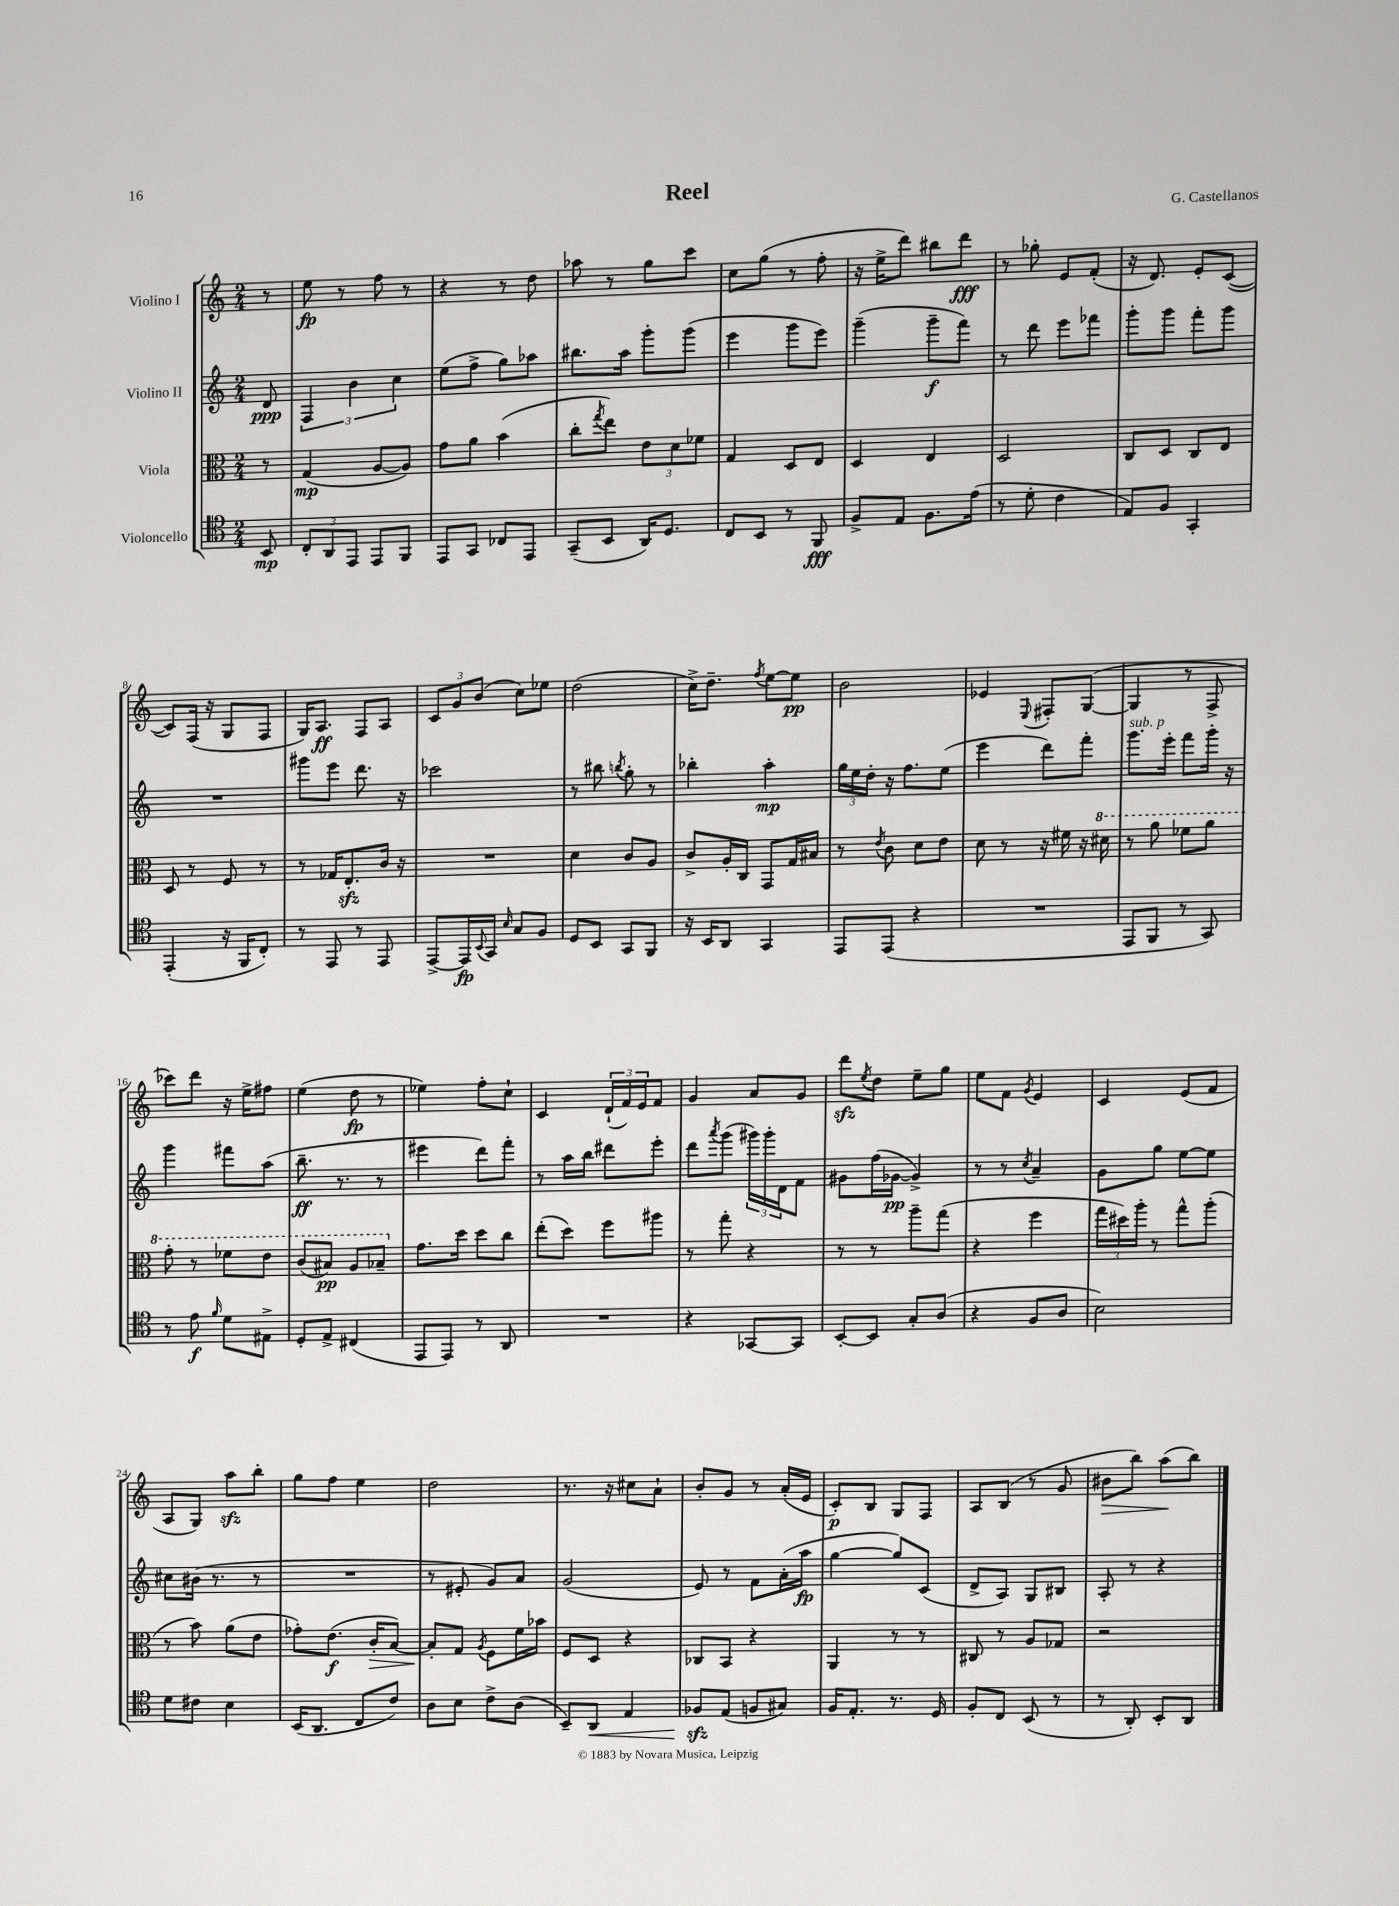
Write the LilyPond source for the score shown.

\header { title = "Reel" composer = "G. Castellanos" }
<<
\new StaffGroup <<
\new Staff = "s0" \with { instrumentName = "Violino I" } {
    \clef treble \key c \major \numericTimeSignature \time 2/4 \partial 8
    r8 |
    e''8\fp r8 f''8 r8 |
    r4 r8 d''8 |
    aes''8 r8 g''8 c'''8 |
    c''8 g''8( r8 f''8-. |
    r16 e''16-> d'''8) bis''8 d'''8\fff |
    r8 ges''8-. e'8 f'8-.( |
    r16 d'8.) e'8-. c'8~( |
    c'8) f16( r16 g8 f8 |
    g16) a8.\ff f8 a8 |
    \tuplet 3/2 { c'8 g'8 b'8( } c''8) ees''8 |
    d''2( |
    c''16->) d''8.-- \acciaccatura { f''8 } e''8~ e''8\pp |
    b'2 |
    ees'4 \appoggiatura { e8 } fis8-. g8~( |
    g4 r8 f8-> |
    ces'''8) d'''8 r16 e''16-> fis''8 |
    e''4( d''8\fp r8 |
    ees''4) f''8-. c''8-! |
    c'4 \tuplet 3/2 { d'16-!( f'16) e'16 } f'8 |
    g'4 a'8 g'8 |
    d'''8\sfz \acciaccatura { e''8 } d''8 e''8-- g''8 |
    e''8 f'8 \acciaccatura { g'8 } e'4 |
    c'4 e'8( f'8 |
    a8 g8) a''8\sfz b''8-. |
    g''8 f''8 e''4 |
    d''2 |
    r8. r16 cis''8 a'8-! |
    b'8-. g'8 r8 a'16-.( e'16 |
    c'8-.\p) b8 g8 f8 |
    a8 b8( r8 g'8 |
    bis'8\> b''8) a''8\!( b''8) \bar "|." |
}
\new Staff = "s1" \with { instrumentName = "Violino II" } {
    \clef treble \key c \major \numericTimeSignature \time 2/4 \partial 8
    d'8\ppp |
    \tuplet 3/2 { f4 b'4 c''4 } |
    e''8( f''8-> g''8) aes''8 |
    bis''8. a''16 g'''8-. g'''8( |
    e'''4 g'''8 e'''8) |
    g'''4--( g'''8--\f f'''8) |
    r8 d'''8 e'''8 fes'''8 |
    g'''8-. g'''8 f'''8-. g'''8 |
    R2 |
    gis'''8 e'''8 d'''8. r16 |
    ces'''2 |
    r8 bis''8 \acciaccatura { b''8 } g''8-. r8 |
    bes''4-. a''4-.\mp |
    \tuplet 3/2 { g''16 e''16 d''16-. } r16 f''8. e''8( |
    e'''4 d'''8) f'''8-. |
    g'''8.^\markup { \italic "sub. p" } e'''16-. f'''8 g'''16-. r16 |
    g'''4 fis'''8 a''8( |
    b''8.--\ff r8. r8 |
    eis'''4 d'''8) f'''8-. |
    r8 a''16 b''16 dis'''8 e'''8-. |
    d'''8 \acciaccatura { a'''8 } g'''8( \tuplet 3/2 { gis'''16) gis'''16-. d'16 } f'8 |
    gis'8 f''16( ges'16~\pp ges'4->) |
    r8 r8 \acciaccatura { c''8 } a'4-- |
    g'8 g''8 e''8~ e''8 |
    cis''8 bis'16( r8. r8 |
    R2 |
    r8 eis'8-. g'8) a'8 |
    g'2( |
    e'8) r8 f'8 a'16-.( a''16\fp |
    g''4~ g''8) c'8( |
    d'8-> a8) g8 bis8 |
    a8-. r8 r4 \bar "|." |
}
\new Staff = "s2" \with { instrumentName = "Viola" } {
    \clef alto \key c \major \numericTimeSignature \time 2/4 \partial 8
    r8 |
    g4\mp( a8~ a8) |
    g'8 a'8 b'4( |
    c''8-. \acciaccatura { g''8 } e''8) \tuplet 3/2 { e'8 d'8 fes'8 } |
    g4 d8 e8 |
    d4 e4 |
    d2 |
    c8 d8 c8 e8 |
    d8 r8 f8 r8 |
    r8 ges16 e8.-.\sfz c'16 r16 |
    R2 |
    d'4 c'8 a8 |
    c'8-> a16-. c16 g,8 g16 bis16 |
    r8 \acciaccatura { e'8 } c'8 d'8 e'8 |
    d'8 r8 r16 fis'16 r16 \ottava #1 dis''16 |
    r8 a''8 fes''8 a''8 |
    g''8-. r8 fes''8 e''8 |
    c''8( bis'8\pp) a'8 bes'8-- \ottava #0 |
    g'8. d''16 d''8 c''8 |
    e''8-.( d''8) f''8 ais''8 |
    r8 g''8-. r4 |
    r8 r8 a''8-- g''8( |
    r4 f''4 |
    \tuplet 3/2 { g''16 dis''16) a''16-. } r8 g''8-^ a''8-.( |
    r8 b'8) a'8( e'8 |
    ges'8-.) e'8.\f( c'16-.\> b8~) |
    b8-.\! g8 \acciaccatura { a8 } f8 f'16 bes'16 |
    f8 d8 r4 |
    ces8 b,8 r4 |
    a,4 r8 r8 |
    cis8 r8 a8 ges8 |
    r2 \bar "|." |
}
\new Staff = "s3" \with { instrumentName = "Violoncello" } {
    \clef tenor \key c \major \numericTimeSignature \time 2/4 \partial 8
    b,8\mp |
    \tuplet 3/2 { c8-. a,8 e,8 } e,8 f,8 |
    e,8 g,8 ces8 e,8 |
    g,8--( b,8 a,16) d8. |
    c8 b,8 r8 f,8\fff |
    f8-> e8 f8. e'16( |
    r8 d'8-. c'4 |
    e8) f8 g,4-. |
    e,4-.( r16 f,16 c8-.) |
    r8 e,8 r8 e,8 |
    e,8~-> e,16\fp \appoggiatura { b,8 } g,16 \grace { b16 } g8 f8 |
    d8 b,8 g,8 f,8 |
    r16 b,16 a,8 g,4 |
    e,8 e,8( r4 |
    R2 |
    e,8 f,8 r8 g,8) |
    r8 e'8\f \grace { f'16 } d'8 eis8-> |
    d8-. e8-> cis4( |
    e,8 e,8) r8 a,8 |
    R2 |
    r4 ges,8~ ges,8 |
    b,8~-. b,8 g8-. a8( |
    r4 f8 a8 |
    b2) |
    d'8 cis'8 b4 |
    b,16( a,8. c8 c'8) |
    a8 b8 c'8-> a8( |
    b,8--) a,8\< e4 |
    fes8\sfz\! e8( f8 gis8) |
    f16 e8.-. r8. d16 |
    f8-. c8 b,8( r8 |
    r8 a,8-.) b,8-. a,8 \bar "|." |
}
>>
>>
